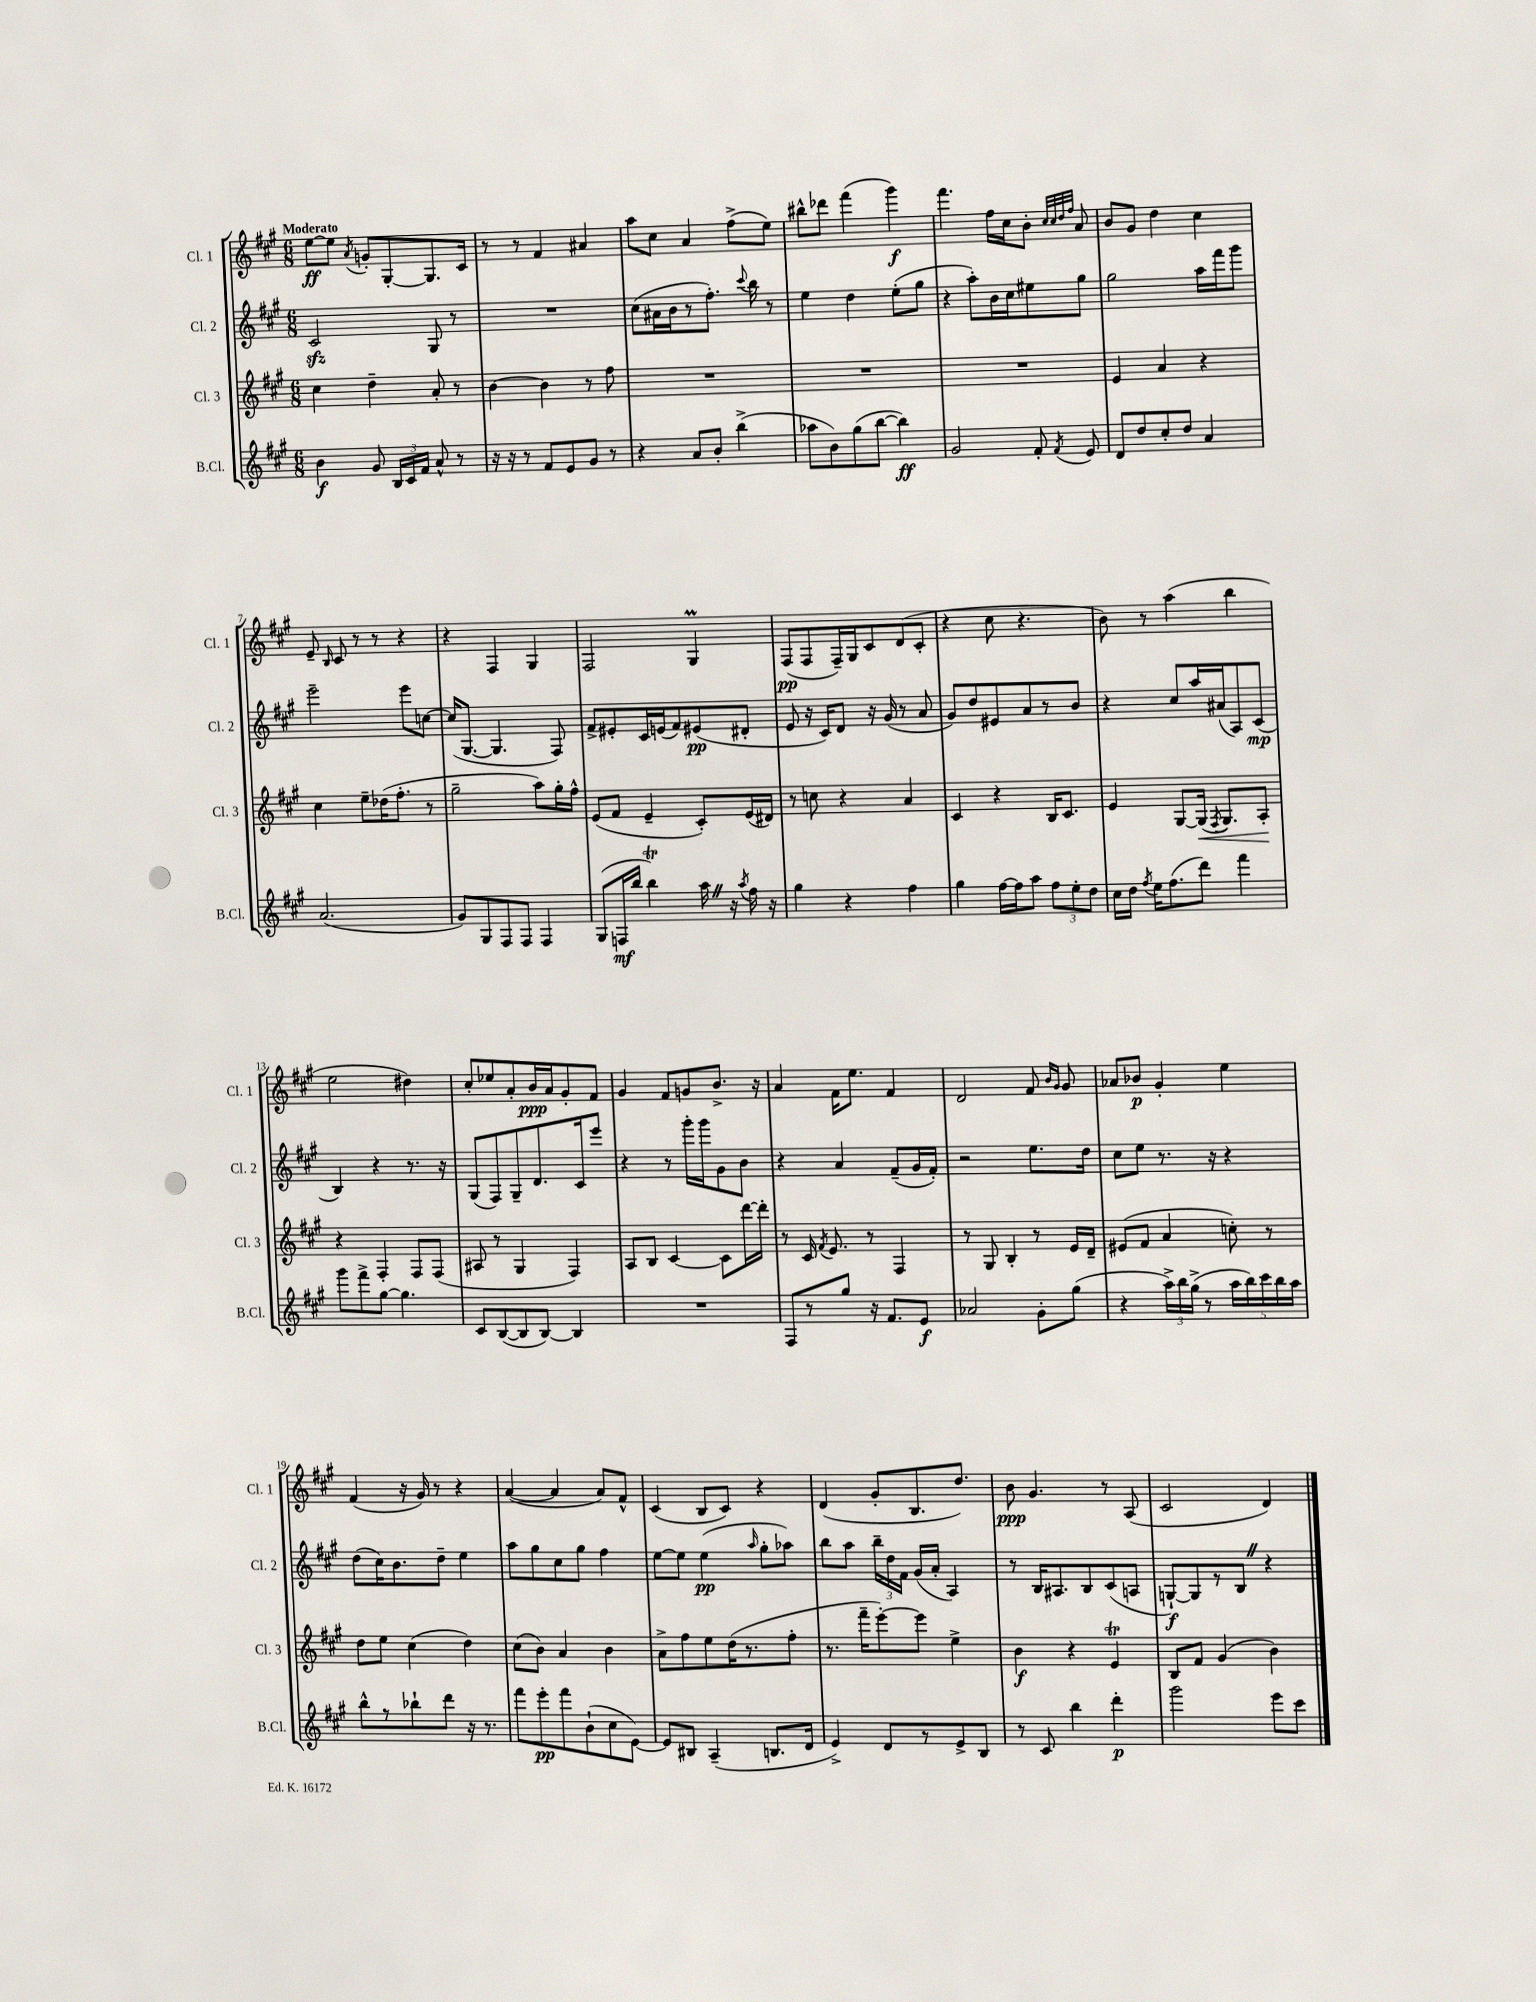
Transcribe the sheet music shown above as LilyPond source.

<<
\new StaffGroup <<
\new Staff = "s0" \with { instrumentName = "Cl. 1" shortInstrumentName = "Cl. 1" } {
    \clef treble \key a \major \numericTimeSignature \time 6/8 \tempo "Moderato"
    \autoBeamOff e''8[~\ff e''8] \acciaccatura { a'8 } g'8[-. gis8~-. gis8. cis'16] |
    r8 r8 fis'4 ais'4 |
    a''8[ cis''8] a'4 fis''8[->( e''8]) |
    bis''8[-^ des'''8] fis'''4( gis'''4\f) |
    fis'''4. fis''16[ cis''16 b'8]-. \grace { cis''32[ cis''32 d''32 fis''32] } a'8 |
    b'8[ gis'8] d''4 cis''4 |
    e'8-- \grace { b16 } cis'8 r8 r8 r4 |
    r4 fis4 gis4 |
    fis2 gis4\prall |
    fis8[\pp( fis8 fis16--) gis16 cis'8 d'8( cis'8]-. |
    r4 cis''8 r4. |
    b'8) r8 a''4( b''4 |
    e''2 dis''4) |
    cis''8[-. ees''8 a'8-. b'16\ppp a'16 gis'8-. fis'8] |
    gis'4 fis'8[ g'8 b'8.]-> r16 |
    a'4 fis'16[ e''8.] fis'4 |
    d'2 fis'8 \grace { b'16[ gis'16] } gis'8 |
    aes'8[ bes'8]\p gis'4-. e''4 |
    fis'4( r16 gis'16) r8 r4 |
    a'4~( a'4 a'8[) fis'8]-^ |
    cis'4( b8[ cis'8]) r4 |
    d'4( gis'8[-. b8. d''8.]) |
    b'8\ppp gis'4. r8 a8( |
    cis'2 d'4) \bar "|." |
}
\new Staff = "s1" \with { instrumentName = "Cl. 2" shortInstrumentName = "Cl. 2" } {
    \clef treble \key a \major \numericTimeSignature \time 6/8
    \autoBeamOff cis'2\sfz gis8 r8 |
    R2. |
    cis''8[( ais'16 b'16 r8 fis''8.]-.) \appoggiatura { cis'''8 } b''16 r8 |
    e''4 d''4 e''8[-.( gis''8] |
    r4 a''8[-.) b'16 cis''16 eis''8 gis''8] |
    gis''2 a''16[ fis'''16 gis'''8] |
    e'''2-- e'''8[ c''8]~ |
    c''16[( gis8.]~ gis4. fis8) |
    fis'8[-> eis'8-. cis'16 e'16( fis'8) eis'8\pp( dis'8]-. |
    e'8 r16 cis'16[) d'8] r16 gis'16( r8 a'8 |
    gis'8[) d''8 eis'8 a'8 r8 b'8] |
    r4 cis''8[ a''16 ais'16( a8) cis'8]\mp( |
    b4) r4 r8. r16 |
    gis8[( fis8) gis8-- d'8. cis'16 e'''8] |
    r4 r8 gis'''16[-. gis'''16 gis'8 b'8] |
    r4 a'4 fis'8[--( gis'16 fis'16]-.) |
    r2 e''8.[ d''16] |
    cis''8[ e''8] r8. r16 r4 |
    d''8[( cis''16) b'8. d''8]-- e''4 |
    a''8[ gis''8 cis''8 gis''8] fis''4 |
    e''8[~ e''8] e''4\pp( \grace { a''16 } gis''8[-. aes''8]) |
    b''8[ a''8] \tuplet 3/2 { b''16[-- d''16 fis'16] } gis'16[( a'16]-. a4) |
    r8 b16[ ais8. b8 cis'8( a8] |
    g8[~-!\f) g8 r8 b8] \once \override BreathingSign.text = \markup { \musicglyph "scripts.caesura.straight" } \breathe r4 \bar "|." |
}
\new Staff = "s2" \with { instrumentName = "Cl. 3" shortInstrumentName = "Cl. 3" } {
    \clef treble \key a \major \numericTimeSignature \time 6/8
    \autoBeamOff cis''4 d''4-- a'8-. r8 |
    b'4~ b'4 r8 fis''8 |
    R2. |
    R2. |
    R2. |
    e'4 a'4 r4 |
    cis''4 e''8[-- des''16( fis''8.]-. r8 |
    gis''2-- a''8[) gis''16-. fis''16]-^ |
    e'8[( fis'8] e'4-- cis'8[-.) e'16( dis'16]) |
    r8 c''8 r4 a'4 |
    cis'4 r4 b16[ cis'8.] |
    e'4 gis8[~ gis16]\<( \acciaccatura { fis8 } gis8.[) a8]-.\! |
    r4 fis4-. fis8[ fis8]( |
    ais8 r8 gis4 fis4) |
    a8[ b8] cis'4~ cis'8[ d'''16~ d'''16]-. |
    r8 cis'16 \acciaccatura { fis'8 } e'8. r8 fis4 |
    r8 gis8 b4-. r8 e'16[ d'16]-- |
    eis'8[( fis'8] a'4 c''8-.) r8 |
    d''8[ e''8] cis''4( d''4) |
    cis''8[( b'8]) a'4 b'4 |
    a'8[-> fis''8 e''8 d''16( r8. fis''8]-. |
    r8. fis'''16[-- e'''8~-.) e'''8] e''4-> |
    b'4\f r4 e'4\trill |
    b8[ fis'8] gis'4( b'4) \bar "|." |
}
\new Staff = "s3" \with { instrumentName = "B.Cl." shortInstrumentName = "B.Cl." } {
    \clef treble \key a \major \numericTimeSignature \time 6/8
    \autoBeamOff b'4\f gis'8 \tuplet 3/2 { b16[ cis'16 fis'16] } a'8-^ r8 |
    r16 r16 r8 fis'8[ e'8 gis'8] r8 |
    r4 a'8[ b'8]-. b''4->( |
    aes''8[ b'8) gis''8( b''8]~ b''4\ff) |
    gis'2 fis'8-. \acciaccatura { fis'8 } e'8 |
    d'8[ d''8 cis''8-. d''8] a'4 |
    a'2.( |
    gis'8[) gis8 fis8 fis8] fis4 |
    gis8[( f16\mf b''16] b''4\trill) a''16 \once \override BreathingSign.text = \markup { \musicglyph "scripts.caesura.straight" } \breathe r16 \acciaccatura { a''8 } fis''16 r16 |
    gis''4 r4 fis''4 |
    gis''4 fis''16[~ fis''16 a''8] \tuplet 3/2 { fis''8[ e''8-. d''8] } |
    cis''16[ d''16] \acciaccatura { fis''8 } e''16[ fis''8.( d'''8]) fis'''4 |
    gis'''8[ fis'''8-> gis''8]~ gis''4. |
    cis'8[ b8~( b8 b8]~) b4 |
    R2. |
    fis8[ r8 gis''8] r16 fis'8.[ e'8]\f |
    aes'2 gis'8[-. gis''8]( |
    r4 \tuplet 3/2 { a''16[->) b''16 gis''16]->( } r8 \tuplet 5/4 { a''16[ b''16) cis'''16 b''16 a''16] } |
    b''8[-^ r8 bes''8-! d'''8] r16 r8. |
    fis'''8[ e'''8-.\pp fis'''8 b'8-!( cis''8 e'8]~) |
    e'8[ bis8] a4--( b8.[ d'16] |
    e'4->) d'8[ r8 e'8-> b8] |
    r8 cis'8 b''4 d'''4-.\p |
    gis'''2 e'''8[ cis'''8] \bar "|." |
}
>>
>>
